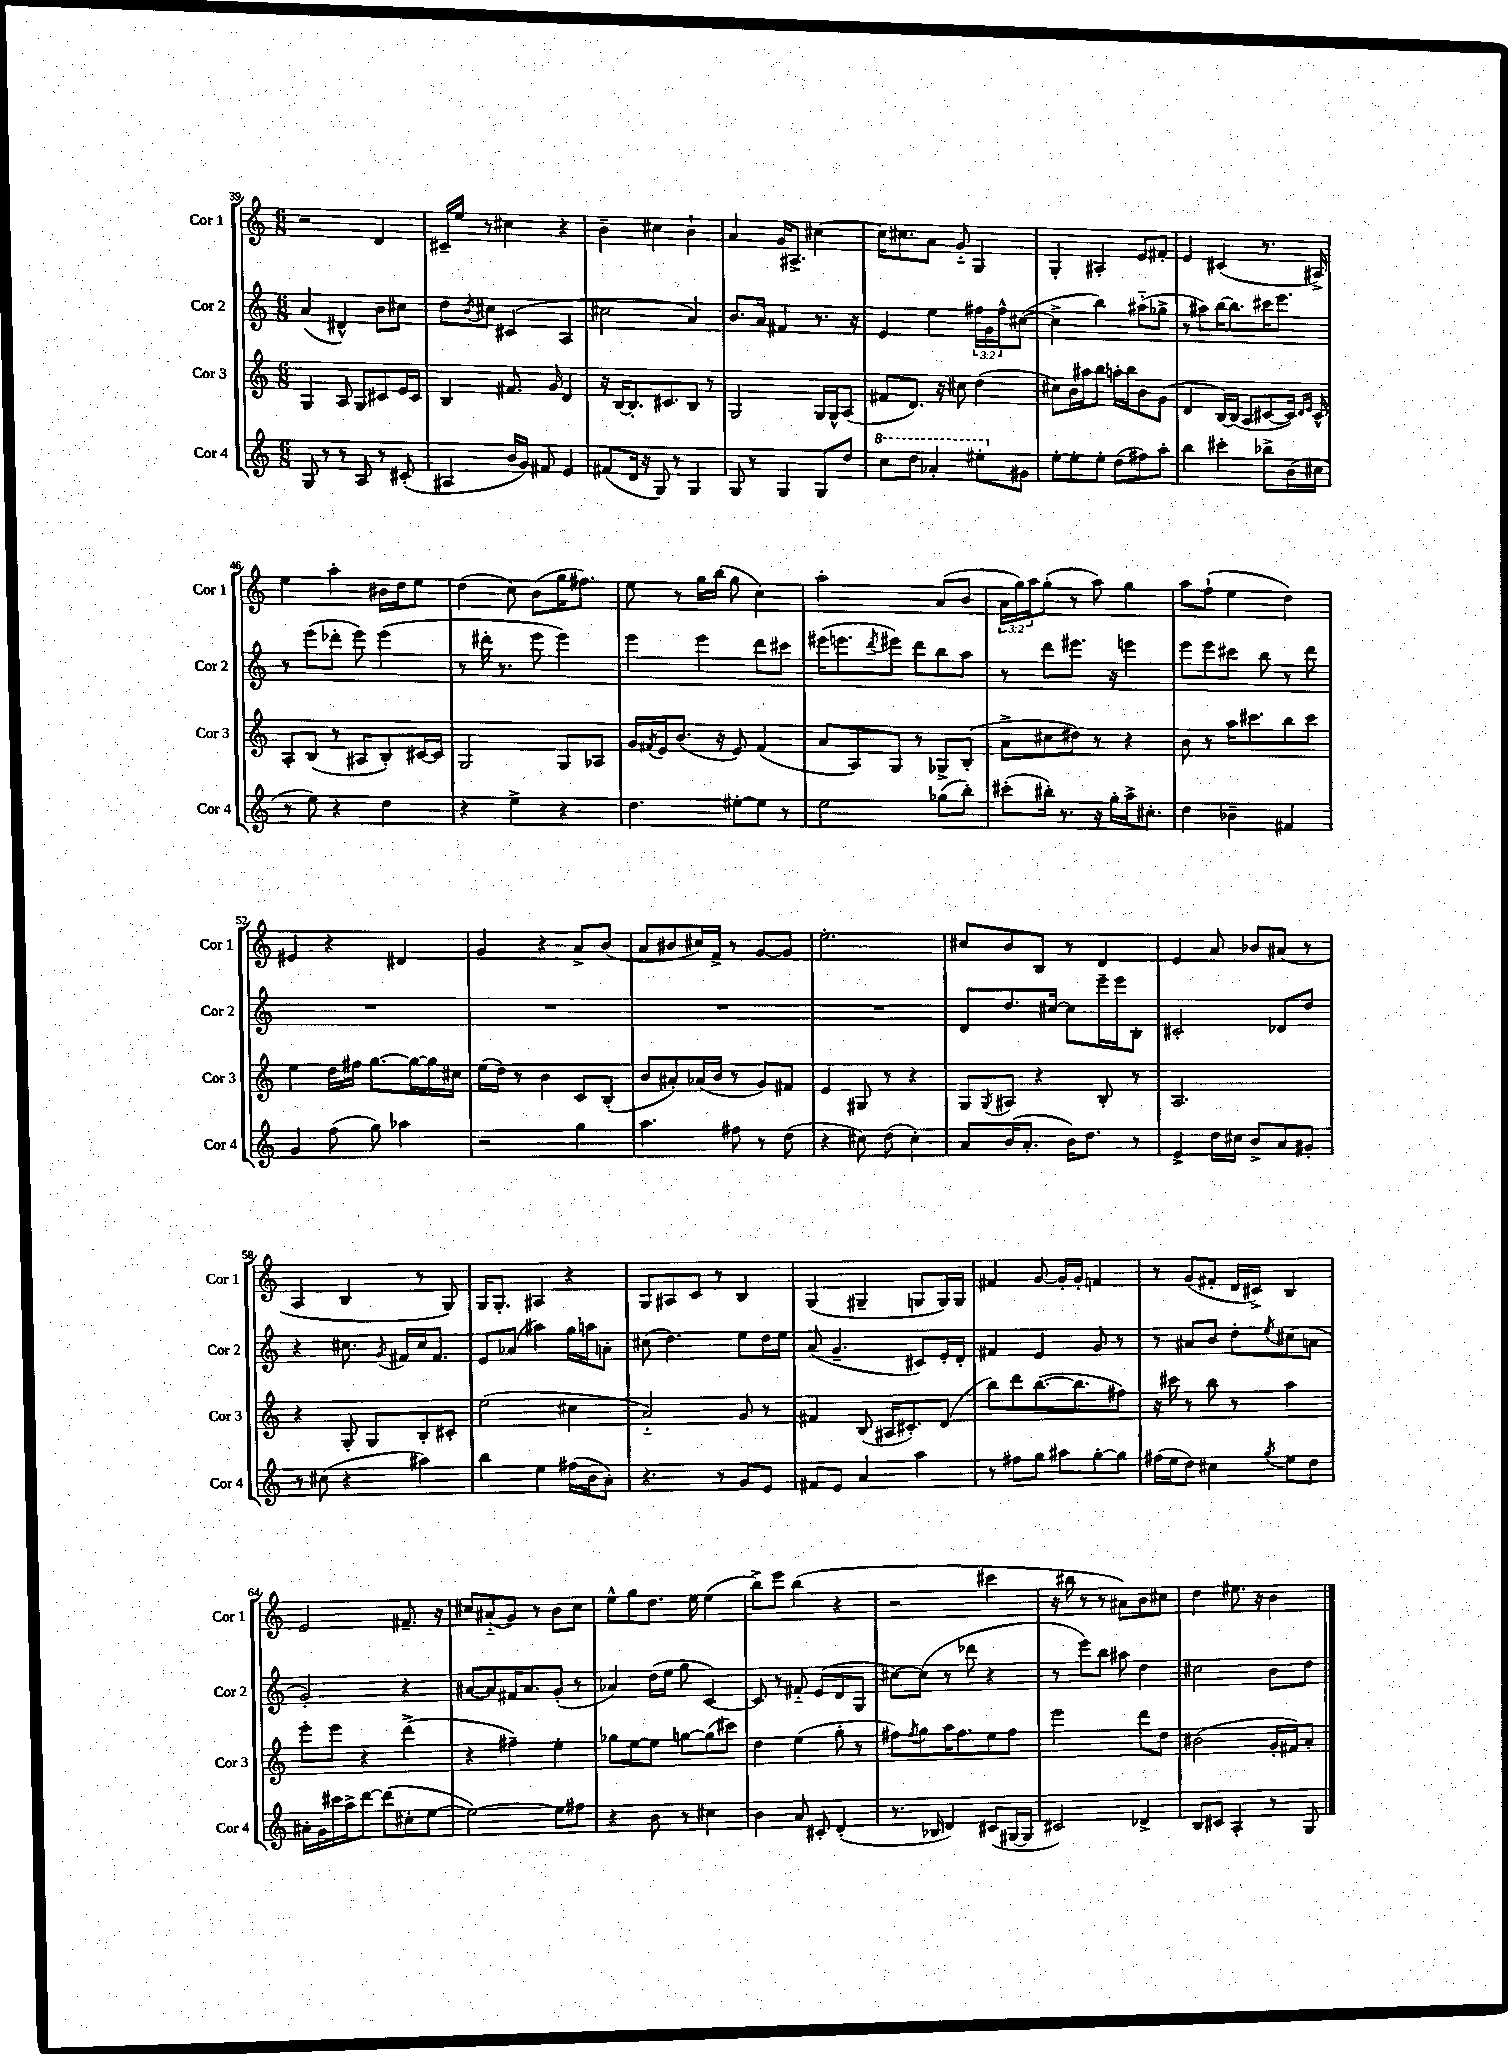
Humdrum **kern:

**kern	**kern	**kern	**kern
*part4	*part3	*part2	*part1
*staff4	*staff3	*staff2	*staff1
*I"Cor 4	*I"Cor 3	*I"Cor 2	*I"Cor 1
*I'Cor 4	*I'Cor 3	*I'Cor 2	*I'Cor 1
*clefG2	*clefG2	*clefG2	*clefG2
*k[]	*k[]	*k[]	*k[]
*M6/8	*M6/8	*M6/8	*M6/8
=39	=39	=39	=39
8G/	4G/	(4a/	2r
8r	.	.	.
8r	8A/	4d#X^^/)	.
8A/	8G/L	.	.
8r	8c#X/	8b\L	4d/
(8c#X'/	16e/L	8cc#X\J	.
.	16c#/JJ	.	.
=40	=40	=40	=40
4A#X/	4B/	8dd\L	16c#X~/LL
.	.	.	16ee/JJ
.	.	8qb/	.
.	.	8cc#X\J	8r
16b/LL	8.f#X/	(4c#X/	4cc#X\
16g/JJ)	.	.	.
8f#X/	.	.	.
.	16g/	.	.
4e/	4d/	4A/	4r
=41	=41	=41	=41
(8f#X/L	16r	2cc#X\	4b~\
.	[16B/KL	.	.
16d/Jk	8.B'/]	.	.
16r	.	.	.
8G/)	.	.	4cc#X\
.	8.c#X/	.	.
8r	.	.	.
4G/	8B/J	4a/)	4b`\
.	8r	.	.
=42	=42	=42	=42
8G/	2G/	8.b/L	4a/
8r	.	.	.
.	.	16a/Jk	.
4G/	.	4f#X/	16g/KL
.	.	.	8.A#X^/J
8G/L	16G/LL	8.r	[4cc#X\
.	16G^^/J	.	.
8dd/J	(8A/J	.	.
.	.	16r	.
=43	=43	=43	=43
*8va	*	*	*
8ccc\L	8f#X/L	4e/	16cc#\KL]
.	.	.	8.cc#X\
8ddd\J	8.d/J)	.	.
4aa-X'/	.	4ee\	8a\J
.	16r	.	.
.	8cc#X\	.	8g/
8eee#X'\L	(4dd\	24ff#X\LL	4G/
.	.	24g\	.
.	.	24ff#^^\J	.
*X8va	*	*	*
8g#X\J	.	([8cc#X\J	.
=44	=44	=44	=44
[8ee'\L	8cc#X\L)	4cc#^\]	4G'/
8ee'\]	16b\L	.	.
.	16aa#X\J	.	.
8ee'\J	8bb\J	4bb\)	4A#X'/
(8dd\L	16aan'\LL	.	.
.	16bb\J	.	.
8ff#X\)	8b\	(8aa#X\L	8e/L
8aa'\J	(8g\J	8gg-X^\J	8f#X'/J
=45	=45	=45	=45
4bb\	4d/	8r	4e/
.	.	8aa#X\L)	.
4ccc#X'\	[16B/LL)	[16bb\K	(4c#X/
.	(16B/JJ]	8.bb\]	.
.	8A/L	.	.
8bb-X^\L	[8c#X/	16ccc#X\K	8.r
.	.	8.eee\J	.
(16b\L	16c#/Jk])	.	.
.	16qqd/LL	.	.
.	16qqe/JJ	.	.
16cc#X\JJ	16c#^^/	.	16A#X^/)
!!LO:LB:g=z
=46	=46	=46	=46
8r	8A'/L	8r	4ee\
8ee\)	(8B/J	(8eee\L	.
4r	8r	8ddd-X'\J	4aa'\
.	8A#X/L	8eee\)	.
4dd\	8B'/)	(4eee\	16b#X\LL
.	.	.	16dd\J
.	[16c#X/L	.	8ee\J
.	16c#/JJ]	.	.
=47	=47	=47	=47
4r	2G/	8r	(4dd\
.	.	16ddd#X'\	.
.	.	8.r	.
4ee^\	.	.	8cc\)
.	.	8eee\	(8b\L
4r	8G/L	4eee\)	16gg\K
.	.	.	8.ff#X\J)
.	8A-X/J	.	.
=48	=48	=48	=48
4.dd\	16g/LL	4eee\	8ee\
.	8qf#X/	.	.
.	16e/J	.	.
.	(8.b/J	.	8r
.	.	4eee\	16gg\LL
.	16r	.	(16bb\JJ
[8ee#X'\L	8e/)	.	8gg\
8ee#\J]	(4f#/	8ddd\L	4cc\)
8r	.	8ccc#X\J	.
=49	=49	=49	=49
2ee\	8a/L	(16eee#X\KL	2aa'\
.	.	8.eeen\	.
.	8A/)	.	.
.	.	8qddd/	.
.	8G/J	8eee#X\J)	.
.	8r	8ddd\L	.
(8gg-X\L	8G-X^/L	8bb\	(8a/L
8bb'\J)	(8B'/J	8aa\J	8b/J
=50	=50	=50	=50
(8ccc#X'\L	8a^\L	8r	24a\LL
.	.	.	24gg\)
.	.	.	24aa\J
16bb#X'\Jk)	8cc#X\	8ddd\L	(8gg'\J
8.r	.	.	.
.	8dd#X\J)	8.eee#X\J	8r
16r	8r	.	8aa\)
16gg'\LL	.	16r	.
16aa^\J	4r	4eeen\	4gg\
8.cc#X'\J	.	.	.
=51	=51	=51	=51
4dd\	8b\	8eee\L	8aa\L
.	8r	8eee\	(8ff`\J
4b-X~\	16aa\KL	8ccc#X\J	4ee\
.	8.ccc#X\	.	.
.	.	8bb\	.
4f#X/	8bb\	8r	4dd\)
.	8ccc#\J	8ddd\	.
!!LO:LB:g=z
=52	=52	=52	=52
4g/	4ee\	2.r	4e#X/
(8ff\	16dd\LL	.	4r
.	16ff#X\JJ	.	.
8gg\)	[8.gg\L	.	.
4aa-X\	.	.	4d#X/
.	16gg\L_	.	.
.	16gg\]	.	.
.	16cc#X\JJ	.	.
=53	=53	=53	=53
2r	(16ee\LL	2.r	4g/
.	16dd\JJ)	.	.
.	8r	.	.
.	4b\	.	4r
4gg\	8c/L	.	8a^/L
.	(8B'/J	.	(8b/J
=54	=54	=54	=54
4.aa\	8b/L	2.r	8a/L
.	8a#X'/)	.	8b#X/
.	(16a-X/L	.	16cc#X/L)
.	16b/JJ	.	16f^/JJ
8ff#X\	8r	.	8r
8r	8g/L)	.	[8g/L
(8dd\	8f#X/J	.	8g/J]
=55	=55	=55	=55
4r	4e/	2.r	2.ee'\
8cc#X\)	8G#X/	.	.
(8dd\	8r	.	.
4cc#'\)	4r	.	.
=56	=56	=56	=56
8a/L	8G/L	8d/L	8cc#X/L
.	8qG/	.	.
(16b/K	8A#X/J	8.dd/	8b/
8.a'/J	.	.	.
.	4r	.	8B/J
.	.	[16cc#X/Jk	.
16b\KL)	.	8cc#\L]	8r
8.dd\J	.	.	.
.	8B'/	16eee~\L	4d/
.	.	16eee\J	.
8r	8r	8B'\J	.
=57	=57	=57	=57
4e^/	2.A/	2c#X'/	4e/
16dd\LL	.	.	8a/
16cc#X\JJ	.	.	.
8b^/L	.	.	8b-X/L
8a/	.	8d-X/L	(8a#X/J
8g#X'/J	.	8dd/J	8r
!!LO:LB:g=z
=58	=58	=58	=58
8r	4r	4r	4A/
(8cc#X\	.	.	.
4r	8G'/	8.cc#X\	4B/
.	8G/L	.	.
.	.	8qg/	.
.	.	16f#X/LL	.
4aa#X\)	8B'/	16cc#/J	8r
.	.	8.f#/J	.
.	8c#X'/J	.	8G/)
=59	=59	=59	=59
4bb\	(2ee\	8e/L	16G/KL
.	.	.	8.G'/J
.	.	(8a-X/J	.
4ee\	.	4aa#X\)	4A#X/
(16ff#X\LL	4cc#X\	16gg\LL	4r
16b\J	.	16aan\J	.
8a'\J)	.	8an'\J	.
=60	=60	=60	=60
4.r	2a/)	(8cc#X\	8G/L
.	.	4.dd\)	8A#X/
.	.	.	8c/J
8r	.	.	8r
8g/L	8g/	8ee\L	4B/
8e/J	8r	16dd\L	.
.	.	16ee\JJ	.
=61	=61	=61	=61
8f#X/L	4f#X/	(8a/	(4G/
8e/J	.	4.g~/	.
4a/	(8B/	.	4G#X~/
.	16A#X/KL	.	.
.	8.c#X'/)	.	.
4aa\	.	8c#X/L)	8Gn/L
.	(8d/J	16e'/L	16G/L)
.	.	16d'/JJ	16G/JJ
=62	=62	=62	=62
8r	8bb\L)	4f#X/	4f#X/
8ff#X\L	8ddd\	.	.
8gg\J	([8.bb\	4e/	[8g/
8aa#X\L	.	.	16g'/LL]
.	8.bb\]	.	16g'/JJ
[8gg'\	.	8g/	4fn/
8gg\J]	8ff#X\J)	8r	.
=63	=63	=63	=63
(16ff#X\LL	16r	8r	8r
16ee\J	16ccc#X\	.	.
8dd\J)	8r	8a#X/L	(8g/L
4cc#X\	8bb\	8b/J	8f#X'/J
.	8r	8dd'\L	16d/LL
.	.	.	16c#X^/JJ)
8qgg/	.	8qee/	.
8ee\L	4aa\	(8cc#X\	4B/
8dd\J	.	8an\J	.
!!LO:LB:g=z
=64	=64	=64	=64
16a#X'\LL	8eee'\L	2g'/)	2e/
16g\	.	.	.
16ccc#X\	8eee\J	.	.
16aa^\J	.	.	.
[8ddd\J	4r	.	.
(8ddd\L]	.	.	.
8cc#X'\	(4ddd^\	4r	8.f#X~/
[8ee\J	.	.	.
.	.	.	16r
=65	=65	=65	=65
2ee\_)	4r	[8a#X/L	8cc#X/L
.	.	8a#/]	(8a#X/
.	4ff#X~\)	16f#X/K	8g/J)
.	.	8.a#/	.
.	.	.	8r
8ee\L]	4ee'\	(8g'/J	8b\L
8ff#X\J	.	8r	8cc#\J
=66	=66	=66	=66
4r	8gg-X\L	4a-X/)	8ee^^\L
.	[8ee\	.	8gg\
8b\	8ee\J]	(16dd\LL	8.dd\J
.	.	16ee\JJ	.
8r	[8ggn\L	8gg\	.
.	.	.	16ee\
4cc#X\	(8gg\]	[4c/)	(4ee\
.	8ccc#X\J)	.	.
=67	=67	=67	=67
4b\	4dd\	8c/]	8bb^\L)
.	.	8r	8eee\J
8a/	(4ee\	8f#X/	(4bb\
8c#X'/	.	(8e/L	.
(4d'/	8gg'\	8d/	4r
.	8r	8G/J	.
=68	=68	=68	=68
8.r	8ff#X\L)	[8cc#X\L)	2r
.	8qff#/	.	.
.	8gg\	(8cc#\J]	.
16B-X/	.	.	.
4d/)	16aa\K	8r	.
.	8.ff#\	.	.
.	.	8ddd-X\	.
(8c#X/L	8ee\	4r	4ccc#X\
[16G#X/L	8ff#\J	.	.
16G#/JJ]	.	.	.
=69	=69	=69	=69
2c#X/)	2eee\	8r	16r
.	.	.	16bb#X\
.	.	8eee\L)	8r
.	.	8bb\J	8r
.	.	8aa#X\	8a#X\L)
4d-X^/	8ddd\L	4dd\	8b\
.	8dd\J	.	8cc#X\J
=70	=70	=70	=70
8B/L	(2b#X\	2cc#X\	4dd\
8c#X/J	.	.	.
4A'/	.	.	8.ee#X\
.	.	.	16r
8r	16g'/LL	8b\L	4b\
.	16f#X/J)	.	.
8G/	8a'/J	8dd\J	.
==	==	==	==
*-	*-	*-	*-
